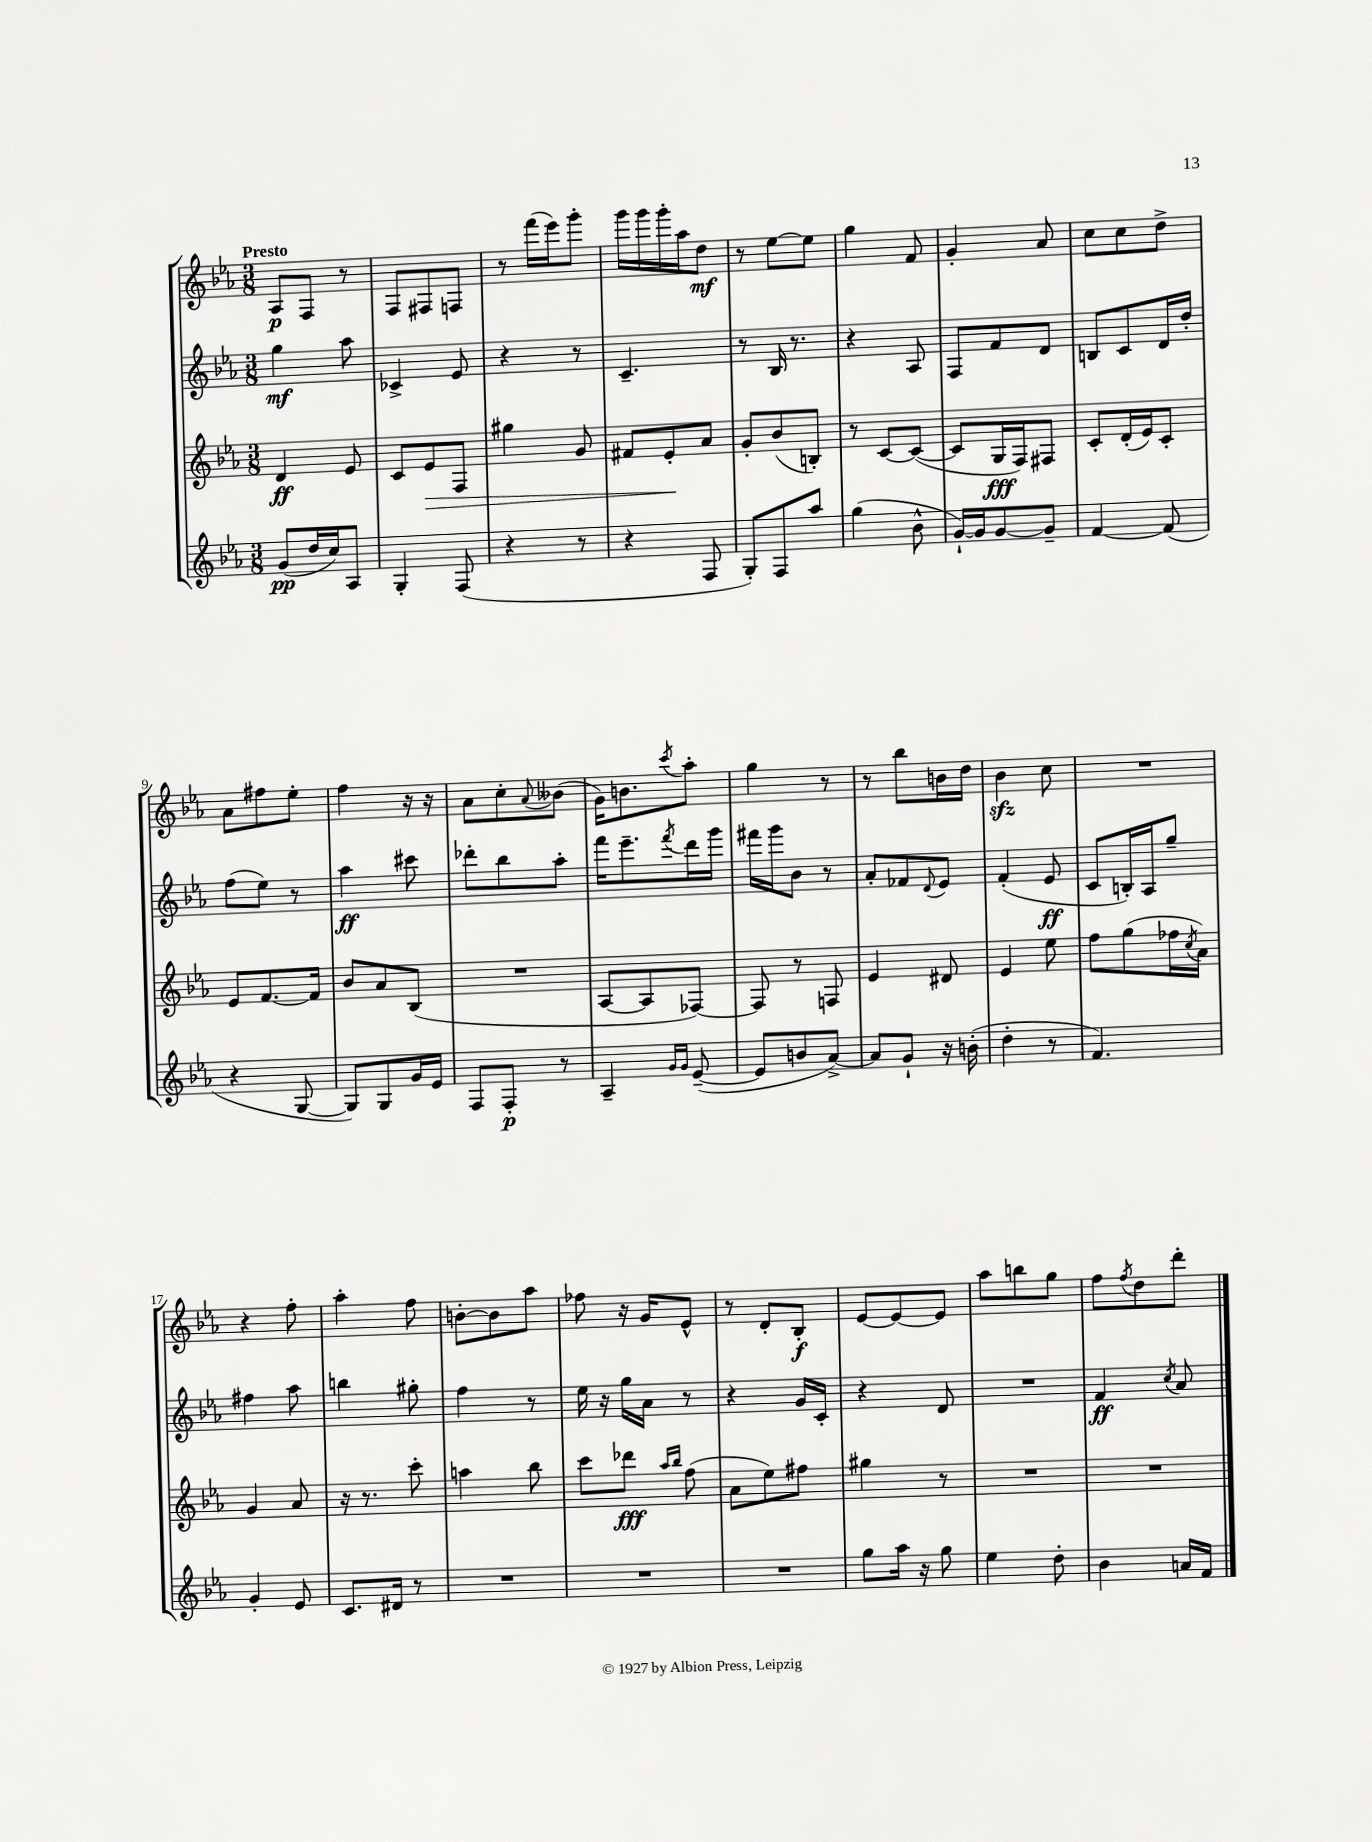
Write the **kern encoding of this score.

**kern	**kern	**kern	**kern
*staff4	*staff3	*staff2	*staff1
*clefG2	*clefG2	*clefG2	*clefG2
*k[b-e-a-]	*k[b-e-a-]	*k[b-e-a-]	*k[b-e-a-]
*M3/8	*M3/8	*M3/8	*M3/8
(8g/L	4d/	4gg\	8A-/L
16dd/L	.	.	8F/J
16cc/J)	.	.	.
8A-/J	8e-/	8aa-\	8r
=	=	=	=
4G'/	8c/L	4c-^/	8F/L
.	8e-/	.	8F#/
(8F/	8F/J	8e-/	8F/J
=	=	=	=
4r	4gg#\	4r	8r
.	.	.	(16fff\LL
.	.	.	16eee-\J)
8r	8g/	8r	8ggg'\J
=	=	=	=
4r	8f#/L	4.c~/	16ggg\LL
.	.	.	16ggg\
.	8e-'/	.	16ggg'\
.	.	.	16aa-\J
8F/	8a-/J	.	8dd\J
=	=	=	=
8G'/L)	8g'/L	8r	8r
8F/	(8b-/	16B-/	[8ee-\L
.	.	8.r	.
8aa-/J	8B'/J)	.	8ee-\]J
=	=	=	=
(4gg\	8r	4r	4gg\
.	[8c/L	.	.
8b-^^\	(8c/_J	8A-/	8f/
=	=	=	=
[16g`/LL)	8c/]L	8F/L	4g'/
16g/]J	.	.	.
[8g/	16G/L	8f/	.
.	16F/J)	.	.
8g~/]J	8F#/J	8d/J	8a-/
=	=	=	=
[4f/	8c'/L	8B/L	8cc\L
.	(16d'/L	8c/	8cc\
.	16e-/J)	.	.
(8f/]	8c'/J	16d/L	8dd^\J
.	.	16dd'/JJ	.
=	=	=	=
4r	8e-/L	(8ff\L	8a-\L
.	[8.f/	8ee-\J)	8ff#\
[8G/	.	8r	8ee-'\J
.	16f/]Jk	.	.
=	=	=	=
8G/]L)	8b-/L	4aa-\	4ff\
8G/	8a-/	.	.
16g/L	(8B-/J	8ccc#\	16r
16e-/JJ	.	.	16r
=	=	=	=
8F/L	4.r	8ddd-'\L	8a-\L
8F'/J	.	8bb-\	8cc'\
.	.	.	8qqa-/
8r	.	8aa-'\J	(8b--\J
=	=	=	=
4A-~/	[8A-/L	16fff\LK	16g\LK)
.	.	8.eee-~\	8.b\
.	8A-/]	.	.
16qqg/LL	.	.	.
16qqg/JJ	.	8qfff/	8qccc/
([8e-~/	[8F-/J)	16ddd\L	8aa-'\J
.	.	16ggg\JJ	.
=	=	=	=
8e-/]L	8F-/]	16fff#\LL	4gg\
.	.	16ggg\J	.
8b/	8r	8b-\J	.
[8a-^/J)	8F/	8r	8r
=	=	=	=
8a-/]L	4e-/	8a-'/L	8r
8g`/J	.	8f-/	8bb-\L
.	.	8qqd/	.
16r	8d#/	8e-/J	16b\L
(16b'\	.	.	16dd\JJ
=	=	=	=
4dd'\	4e-/	(4f'/	4b-\
8r	8ee-\	8e-/	8cc\
=	=	=	=
4.f/)	8ff\L	8c/L	4.r
.	(8gg\	16B'/L)	.
.	.	16A-/J	.
.	16ff-\L	8gg~/J	.
.	8qcc/	.	.
.	16a-\JJ)	.	.
=	=	=	=
4g'/	4g/	4ff#\	4r
8e-/	8a-/	8aa-\	8ff'\
=	=	=	=
8.c/L	16r	4bb\	4aa-'\
.	8.r	.	.
16d#/Jk	.	.	.
8r	8ccc'\	8gg#'\	8ff\
=	=	=	=
4.r	4aa\	4ff\	[8b'\L
.	.	.	8b\]
.	8bb-\	8r	8aa-\J
=	=	=	=
4.r	8ccc\L	16ee-\	8ff-\
.	.	16r	.
.	8ddd-\J	16gg\LL	16r
.	.	16a-\JJ	16g/LK
.	16qqaa-/LL	.	.
.	16qqbb-/JJ	.	.
.	(8ff\	8r	8e-^^/J
=	=	=	=
4.r	8a-\L	4r	8r
.	8ee-\)	.	8d'/L
.	8ff#\J	16g/LL	8B-'/J
.	.	16c'/JJ	.
=	=	=	=
8gg\L	4gg#\	4r	[8e-/L
16aa-\Jk	.	.	8e-/_
16r	.	.	.
8gg\	8r	8d/	8e-/]J
=	=	=	=
4ee-\	4.r	4.r	8aa-\L
.	.	.	8bb\
8dd'\	.	.	8gg\J
=	=	=	=
4b-\	4.r	4f/	8ff\L
.	.	.	8qff/
.	.	.	8dd\
.	.	8qcc/	.
16a/LL	.	8a-/	8ddd'\J
16f/JJ	.	.	.
==	==	==	==
*-	*-	*-	*-
